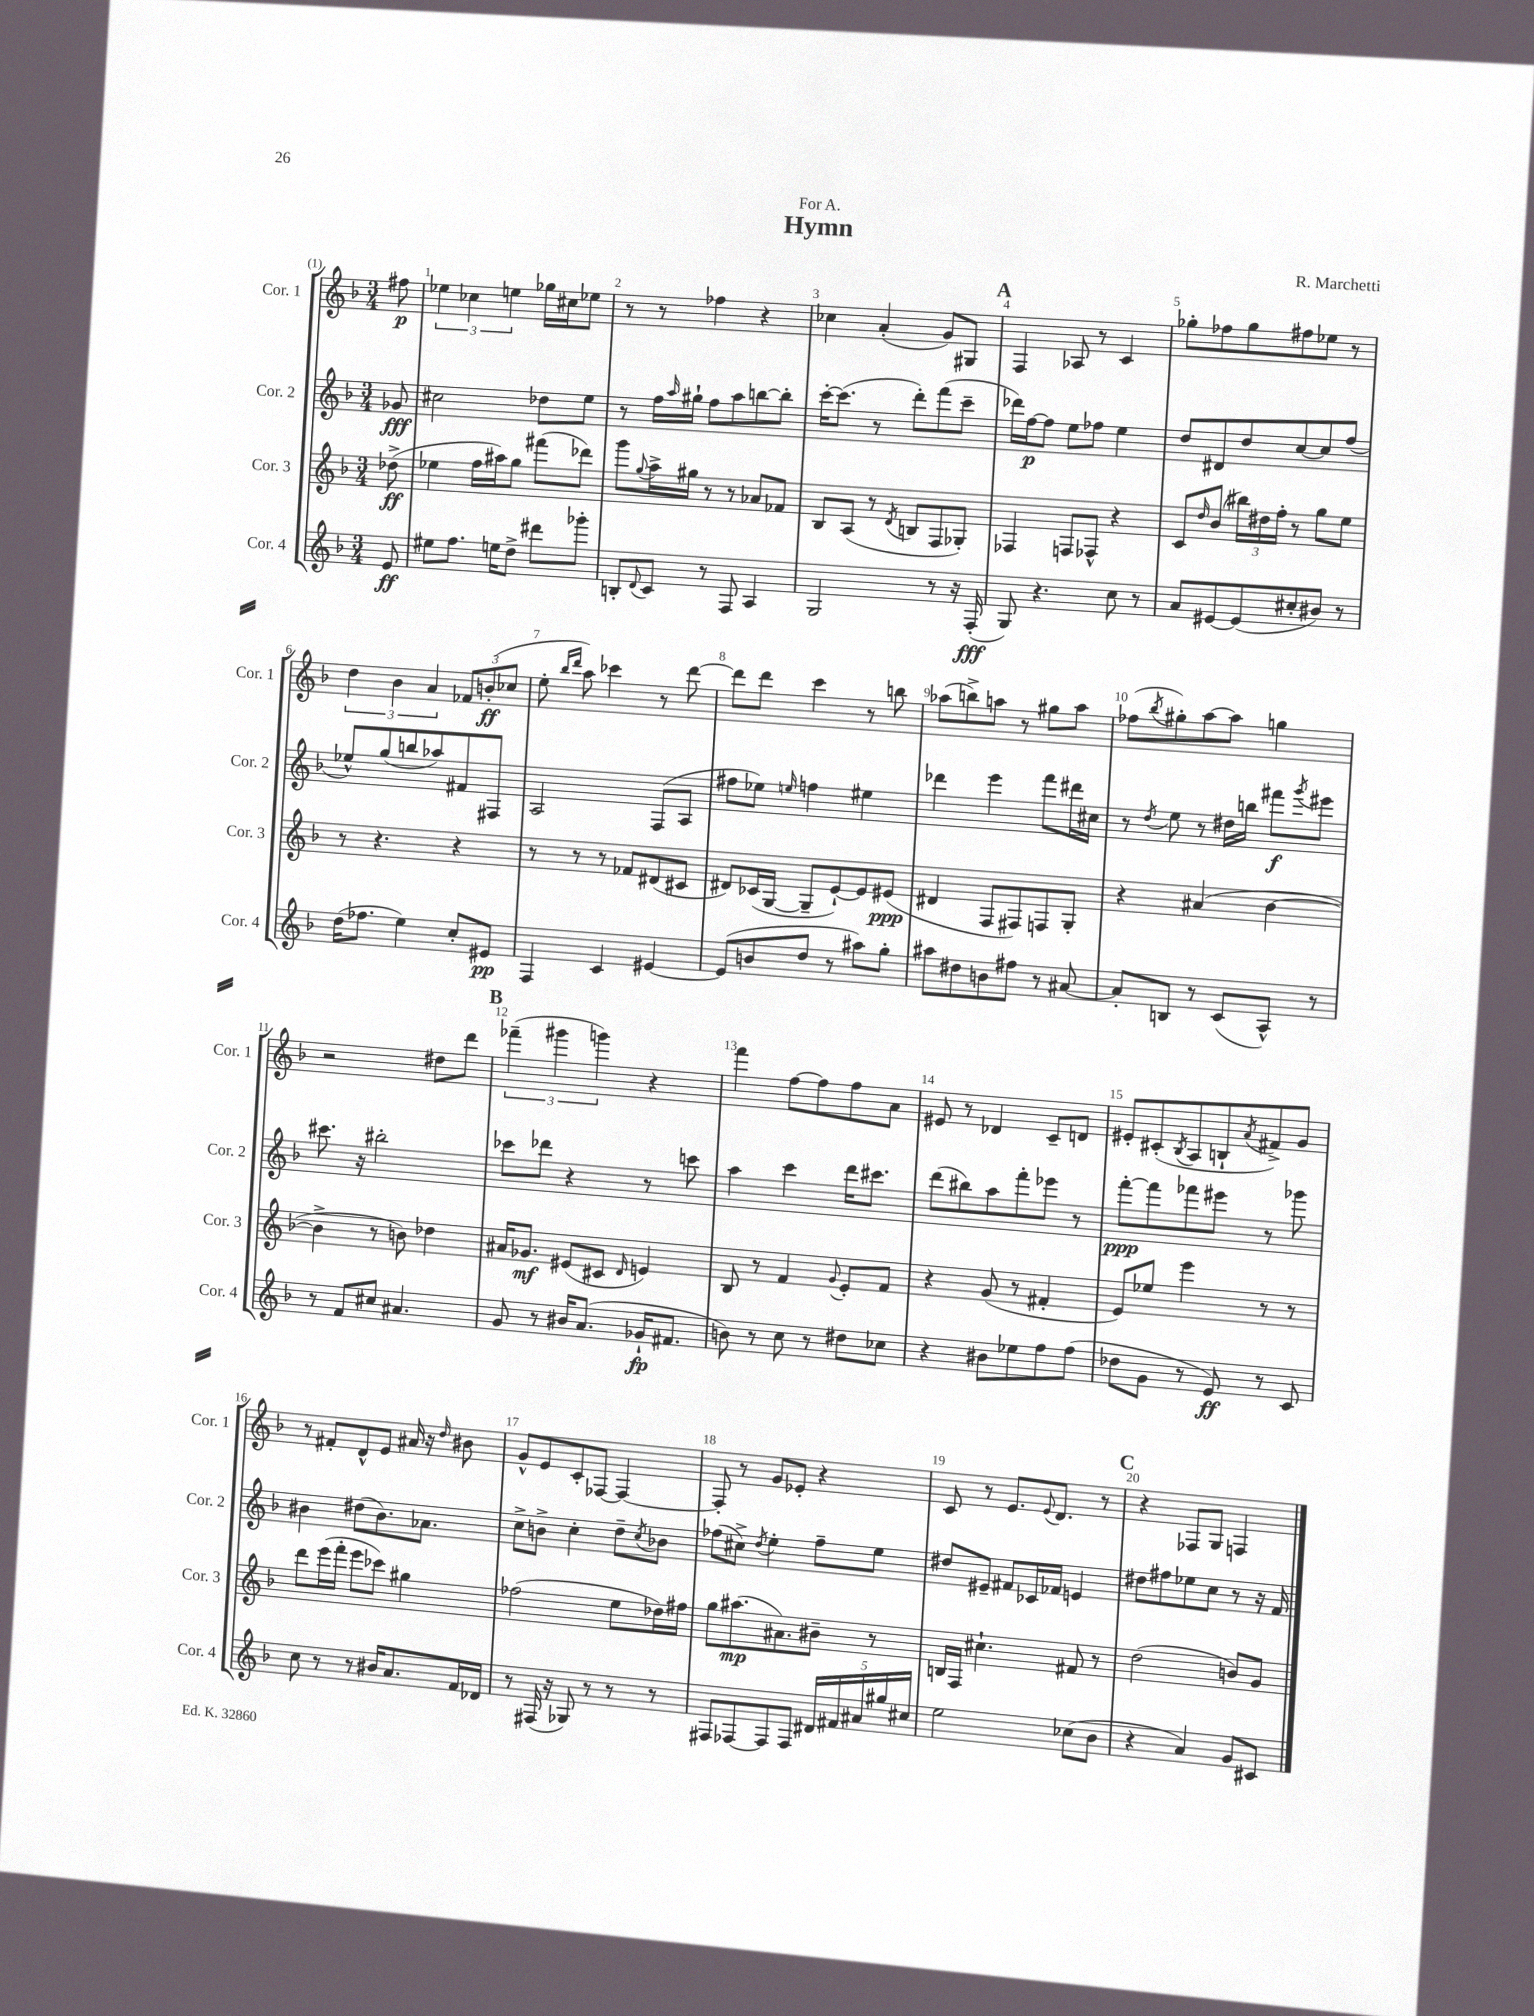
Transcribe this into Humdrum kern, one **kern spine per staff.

**kern	**dynam	**kern	**dynam	**kern	**dynam	**kern	**dynam
*part4	*part4	*part3	*part3	*part2	*part2	*part1	*part1
*staff4	*staff4	*staff3	*staff3	*staff2	*staff2	*staff1	*staff1
*I"Cor. 4	*	*I"Cor. 3	*	*I"Cor. 2	*	*I"Cor. 1	*
*I'Cor. 4	*	*I'Cor. 3	*	*I'Cor. 2	*	*I'Cor. 1	*
*clefG2	*	*clefG2	*	*clefG2	*	*clefG2	*
*k[b-]	*	*k[b-]	*	*k[b-]	*	*k[b-]	*
*M3/4	*	*M3/4	*	*M3/4	*	*M3/4	*
=	=	=	=	=	=	=	=
8e/	ff	(8dd-X^\	ff	8g-X/	fff	8ff#X\	p
=1	=1	=1	=1	=1	=1	=1	=1
8ee#X\L	.	4ee-X\	.	2cc#X\	.	6ee-X\	.
8.ff\J	.	.	.	.	.	.	.
.	.	.	.	.	.	6cc-X\	.
.	.	16ff\LL	.	.	.	.	.
16een\KL	.	16aa#X\J)	.	.	.	.	.
.	.	.	.	.	.	6een\	.
8dd^\J	.	8gg\J	.	.	.	.	.
8ddd#X\L	.	(8fff#X\L	.	8dd-X\L	.	16gg-X\LL	.
.	.	.	.	.	.	16cc#X\J	.
8ggg-X'\J	.	8ddd-X\J)	.	8ee\J	.	8ee-X\J	.
=2	=2	=2	=2	=2	=2	=2	=2
8Bn'/L	.	8ggg\L	.	8r	.	8r	.
8qqd/	.	8qqgg/	.	.	.	.	.
8c/J	.	16aa^\L	.	16ff\LL	.	8r	.
.	.	.	.	16qqaa/	.	.	.
.	.	16gg#X\JJ	.	16gg#X`\JJ	.	.	.
8r	.	8r	.	8ff\L	.	4ff-X\	.
8F/	.	8r	.	8aa\	.	.	.
4A/	.	8a-X/L	.	[8bbn\	.	4r	.
.	.	8f-X/J	.	8bb'\J]	.	.	.
=3	=3	=3	=3	=3	=3	=3	=3
2G/	.	8B-/L	.	[16ccc'\KL	.	4cc-X\	.
.	.	.	.	(8.ccc\J]	.	.	.
.	.	(8A/J	.	.	.	.	.
.	.	8r	.	8r	.	(4a'/	.
.	.	8qd/	.	.	.	.	.
.	.	8Bn/L	.	8ddd'\L)	.	.	.
8r	.	8F/	.	(8fff\	.	8g/L)	.
16r	.	8G-X'/J)	.	8ccc~\J	.	8G#X/J	.
(16F'/	fff	.	.	.	.	.	.
!!LO:REH:place=s1:t=A
=4	=4	=4	=4	=4	=4	=4	=4
8G/)	.	4F-X/	.	16ddd-X\LL)	.	4F/	.
.	.	.	.	[16ff\J	p	.	.
4.r	.	.	.	8ff\J]	.	.	.
.	.	8Fn/L	.	8ee\L	.	8A-X/	.
.	.	8F-X^^/J	.	8ff-X\J	.	8r	.
8cc\	.	4r	.	4ee\	.	4c/	.
8r	.	.	.	.	.	.	.
=5	=5	=5	=5	=5	=5	=5	=5
8a/L	.	8c/L	.	8dd/L	.	8gg-X'\L	.
.	.	16qqdd/	.	.	.	.	.
[8e#X/	.	(8b-/J	.	8d#X/	.	8ff-X\	.
(8e#/]	.	24bb#X\LL)	.	8dd/	.	8gg-\	.
.	.	24dd#X\	.	.	.	.	.
.	.	24ff'\JJ	.	.	.	.	.
8cc#X'/	.	8r	.	[8cc/	.	8ff#X\	.
8b#X/J)	.	8gg\L	.	8cc/]	.	8ee-X\J	.
8r	.	8ee\J	.	(8ff/J	.	8r	.
!!LO:LB:g=z
=6	=6	=6	=6	=6	=6	=6	=6
(16dd\KL	.	8r	.	8ee-X^^/L)	.	6dd\	.
8.ff-X\J	.	.	.	.	.	.	.
.	.	4.r	.	(8gg/	.	.	.
.	.	.	.	.	.	6b-\	.
4ee\)	.	.	.	8bbn/	.	.	.
.	.	.	.	.	.	6a/	.
.	.	.	.	8aa-X/)	.	.	.
8cc'/L	.	4r	.	8f#X/	.	12f-X/L	.
.	.	.	.	.	.	(12bn'/	ff
8e#X/J	pp	.	.	8F#X/J	.	.	.
.	.	.	.	.	.	12cc-X/J	.
=7	=7	=7	=7	=7	=7	=7	=7
4F/	.	8r	.	2A/	.	8ee'\	.
.	.	.	.	.	.	16qqbb-/LL	.
.	.	.	.	.	.	16qqddd/JJ	.
.	.	8r	.	.	.	8aa\)	.
4c/	.	8r	.	.	.	4ccc-X\	.
.	.	8f-X/L	.	.	.	.	.
[4e#X/	.	(8d#X/	.	(8F/L	.	8r	.
.	.	8c#X/J	.	8A/J	.	[8ddd\	.
=8	=8	=8	=8	=8	=8	=8	=8
(8e#/L]	.	8d#X/L)	.	8ff#X\L	.	8ddd\L]	.
8bn/	.	(16c-X/L	.	8ee-X\J)	.	8ddd\J	.
.	.	[16G/JJ	.	.	.	.	.
.	.	.	.	16qqeen/	.	.	.
8dd/J	.	8G~/L]	.	4ffn\	.	4ccc\	.
8r	.	[8e`/)	.	.	.	.	.
8aa#X\L)	.	8e/]	.	4ee#X\	.	8r	.
8gg'\J	.	(8e#X/J	ppp	.	.	8bbn\	.
=9	=9	=9	=9	=9	=9	=9	=9
8aa#X\L	.	4d#X/	.	4ddd-X\	.	(8aa-X\L	.
8dd#X\	.	.	.	.	.	8bbn^\)	.
8bn\	.	8F/L	.	4eee\	.	8aan\J	.
8ff#X\J	.	8F#X/)	.	.	.	8r	.
8r	.	8Fn/	.	8fff\L	.	8gg#X\L	.
[8a#X/	.	8G'/J	.	16ddd#X\L	.	8aa\J	.
.	.	.	.	16cc#X\JJ	.	.	.
=10	=10	=10	=10	=10	=10	=10	=10
8a#'/L]	.	4r	.	8r	.	(8ff-X\L	.
.	.	.	.	8qdd/	.	8qbb-/	.
8Bn/J	.	.	.	8ee\	.	8gg#X'\)	.
8r	.	(4a#X/	.	8r	.	[8aa\	.
(8c/L	.	.	.	16dd#X\LL	.	8aa\J]	.
.	.	.	.	16bbn\JJ	.	.	.
8A^^/J)	.	[4b-\	.	8fff#X\L	f	4ggn\	.
.	.	.	.	8qggg/	.	.	.
8r	.	.	.	8eee#X\J	.	.	.
!!LO:LB:g=z
=11	=11	=11	=11	=11	=11	=11	=11
8r	.	4b-^\]	.	8.ccc#X\	.	2r	.
8f/L	.	.	.	.	.	.	.
.	.	.	.	16r	.	.	.
8cc#X/J	.	8r	.	2bb#X'\	.	.	.
4.a#X/	.	8bn\)	.	.	.	.	.
.	.	4dd-X\	.	.	.	8dd#X\L	.
.	.	.	.	.	.	8ddd\J	.
!!LO:REH:place=s1:t=B
=12	=12	=12	=12	=12	=12	=12	=12
8g/	.	16a#X/KL	.	8ccc-X\L	.	(6fff-X~\	.
.	.	8.g-X/J	mf	.	.	.	.
8r	.	.	.	8ddd-X\J	.	.	.
.	.	.	.	.	.	6ggg#X\	.
16b#X/KL	.	(8e#X/L	.	4r	.	.	.
(8.a/J	.	.	.	.	.	.	.
.	.	.	.	.	.	6gggn\)	.
.	.	8c#X/J	.	.	.	.	.
.	.	16qqd/	.	.	.	.	.
16g-X`/KL	fp	4en/)	.	8r	.	4r	.
8.f#X/J	.	.	.	.	.	.	.
.	.	.	.	8cccn\	.	.	.
=13	=13	=13	=13	=13	=13	=13	=13
8bn\)	.	8B-/	.	4aa\	.	4fff\	.
8r	.	8r	.	.	.	.	.
8cc\	.	4f/	.	4ccc\	.	[8ff\L	.
8r	.	.	.	.	.	8ff\]	.
.	.	8qqg/	.	.	.	.	.
8dd#X\L	.	8e'/L	.	16ddd\KL	.	8ff\	.
.	.	.	.	8.ccc#X\J	.	.	.
8cc-X\J	.	8f/J	.	.	.	8a\J	.
=14	=14	=14	=14	=14	=14	=14	=14
4r	.	4r	.	(8ddd\L	.	8e#X/	.
.	.	.	.	8bb#X\)	.	8r	.
8b#X\L	.	(8g/	.	8aa\	.	4d-X/	.
8ee-X\	.	8r	.	8fff'\	.	.	.
8ff\	.	4f#X'/	.	8eee-X\J	.	8c~/L	.
(8ff\J	.	.	.	8r	.	8dn/J	.
=15	=15	=15	=15	=15	=15	=15	=15
8dd-X\L	.	8e/L)	.	[8fff'\L	ppp	8e#X'/L	.
8g\J	.	8ee-X/J	.	8fff\]	.	(8c#X'/	.
.	.	.	.	.	.	8qB-/	.
8r	.	4eee\	.	8fff-X\	.	8A/	.
8e/)	ff	.	.	8eee#X\J	.	8Bn`/	.
.	.	.	.	.	.	8qa/	.
8r	.	8r	.	8r	.	8f#X^/)	.
8c/	.	8r	.	8ggg-X\	.	8g/J	.
!!LO:LB:g=z
=16	=16	=16	=16	=16	=16	=16	=16
8cc\	.	8ddd\L	.	4b#X\	.	8r	.
8r	.	(16eee\L	.	.	.	8f#X'/L	.
.	.	16fff'\JJ	.	.	.	.	.
8r	.	8eee\L	.	(8dd#X\L	.	8d^^/	.
16b#X/KL	.	8ccc-X\J)	.	8.b#\)	.	8e/J	.
8.a/	.	.	.	.	.	.	.
.	.	4gg#X\	.	.	.	16a#X/	.
.	.	.	.	8.a-X\J	.	16r	.
.	.	.	.	.	.	16qqdd/	.
16f/L	.	.	.	.	.	8b#X\	.
16d-X/JJ	.	.	.	.	.	.	.
=17	=17	=17	=17	=17	=17	=17	=17
8r	.	(2ff-X\	.	8cc^\L	.	8g^^/L	.
(16F#X/	.	.	.	8bn^\J	.	8e/	.
16r	.	.	.	.	.	.	.
8G-X/)	.	.	.	4cc'\	.	8c'/	.
8r	.	.	.	.	.	[8F-X/J	.
8r	.	8ee\L	.	8dd~\L	.	4F-/_	.
.	.	.	.	8qcc/	.	.	.
8r	.	16dd-X\L)	.	8b-X\J	.	.	.
.	.	16ff#X\JJ	.	.	.	.	.
=18	=18	=18	=18	=18	=18	=18	=18
8F#X/L	.	8gg\L	.	(8ff-X\L	.	8F-'/]	.
[8F-X/	.	(8.aa#X\	mp	8cc#X^\J)	.	8r	.
.	.	.	.	8qdd/	.	.	.
8F-/]	.	.	.	4ee'\	.	8g/L	.
.	.	8.a#X\)	.	.	.	.	.
8F-/J	.	.	.	.	.	8e-X'/J	.
20d#X/LL	.	8b#X~\J	.	8ff-~\L	.	4r	.
20f#X/	.	.	.	.	.	.	.
20a#X/	.	.	.	.	.	.	.
.	.	8r	.	8ee\J	.	.	.
20gg#X/	.	.	.	.	.	.	.
20cc#X/JJ	.	.	.	.	.	.	.
=19	=19	=19	=19	=19	=19	=19	=19
2ee\	.	16Bn/LL	.	8dd#X/L	.	8c/	.
.	.	16F/JJ	.	.	.	.	.
.	.	4.cc#X`\	.	8e#X~/J	.	8r	.
.	.	.	.	8f#X/L	.	8.e/L	.
.	.	.	.	16c-X/L	.	.	.
.	.	.	.	.	.	8qqe/	.
.	.	.	.	16f-X/JJ	.	8.d/J	.
(8cc-X\L	.	8f#X/	.	4en/	.	.	.
8b-\J	.	8r	.	.	.	8r	.
!!LO:REH:place=s1:t=C
=20	=20	=20	=20	=20	=20	=20	=20
4r	.	(2dd\	.	8dd#X\L	.	4r	.
.	.	.	.	8ff#X\	.	.	.
4a/)	.	.	.	8ee-X\	.	8F-X/L	.
.	.	.	.	8cc\J	.	8G/J	.
8g/L	.	8bn/L)	.	8r	.	4Fn/	.
8c#X/J	.	8g/J	.	16r	.	.	.
.	.	.	.	16f/	.	.	.
==	==	==	==	==	==	==	==
*-	*-	*-	*-	*-	*-	*-	*-
